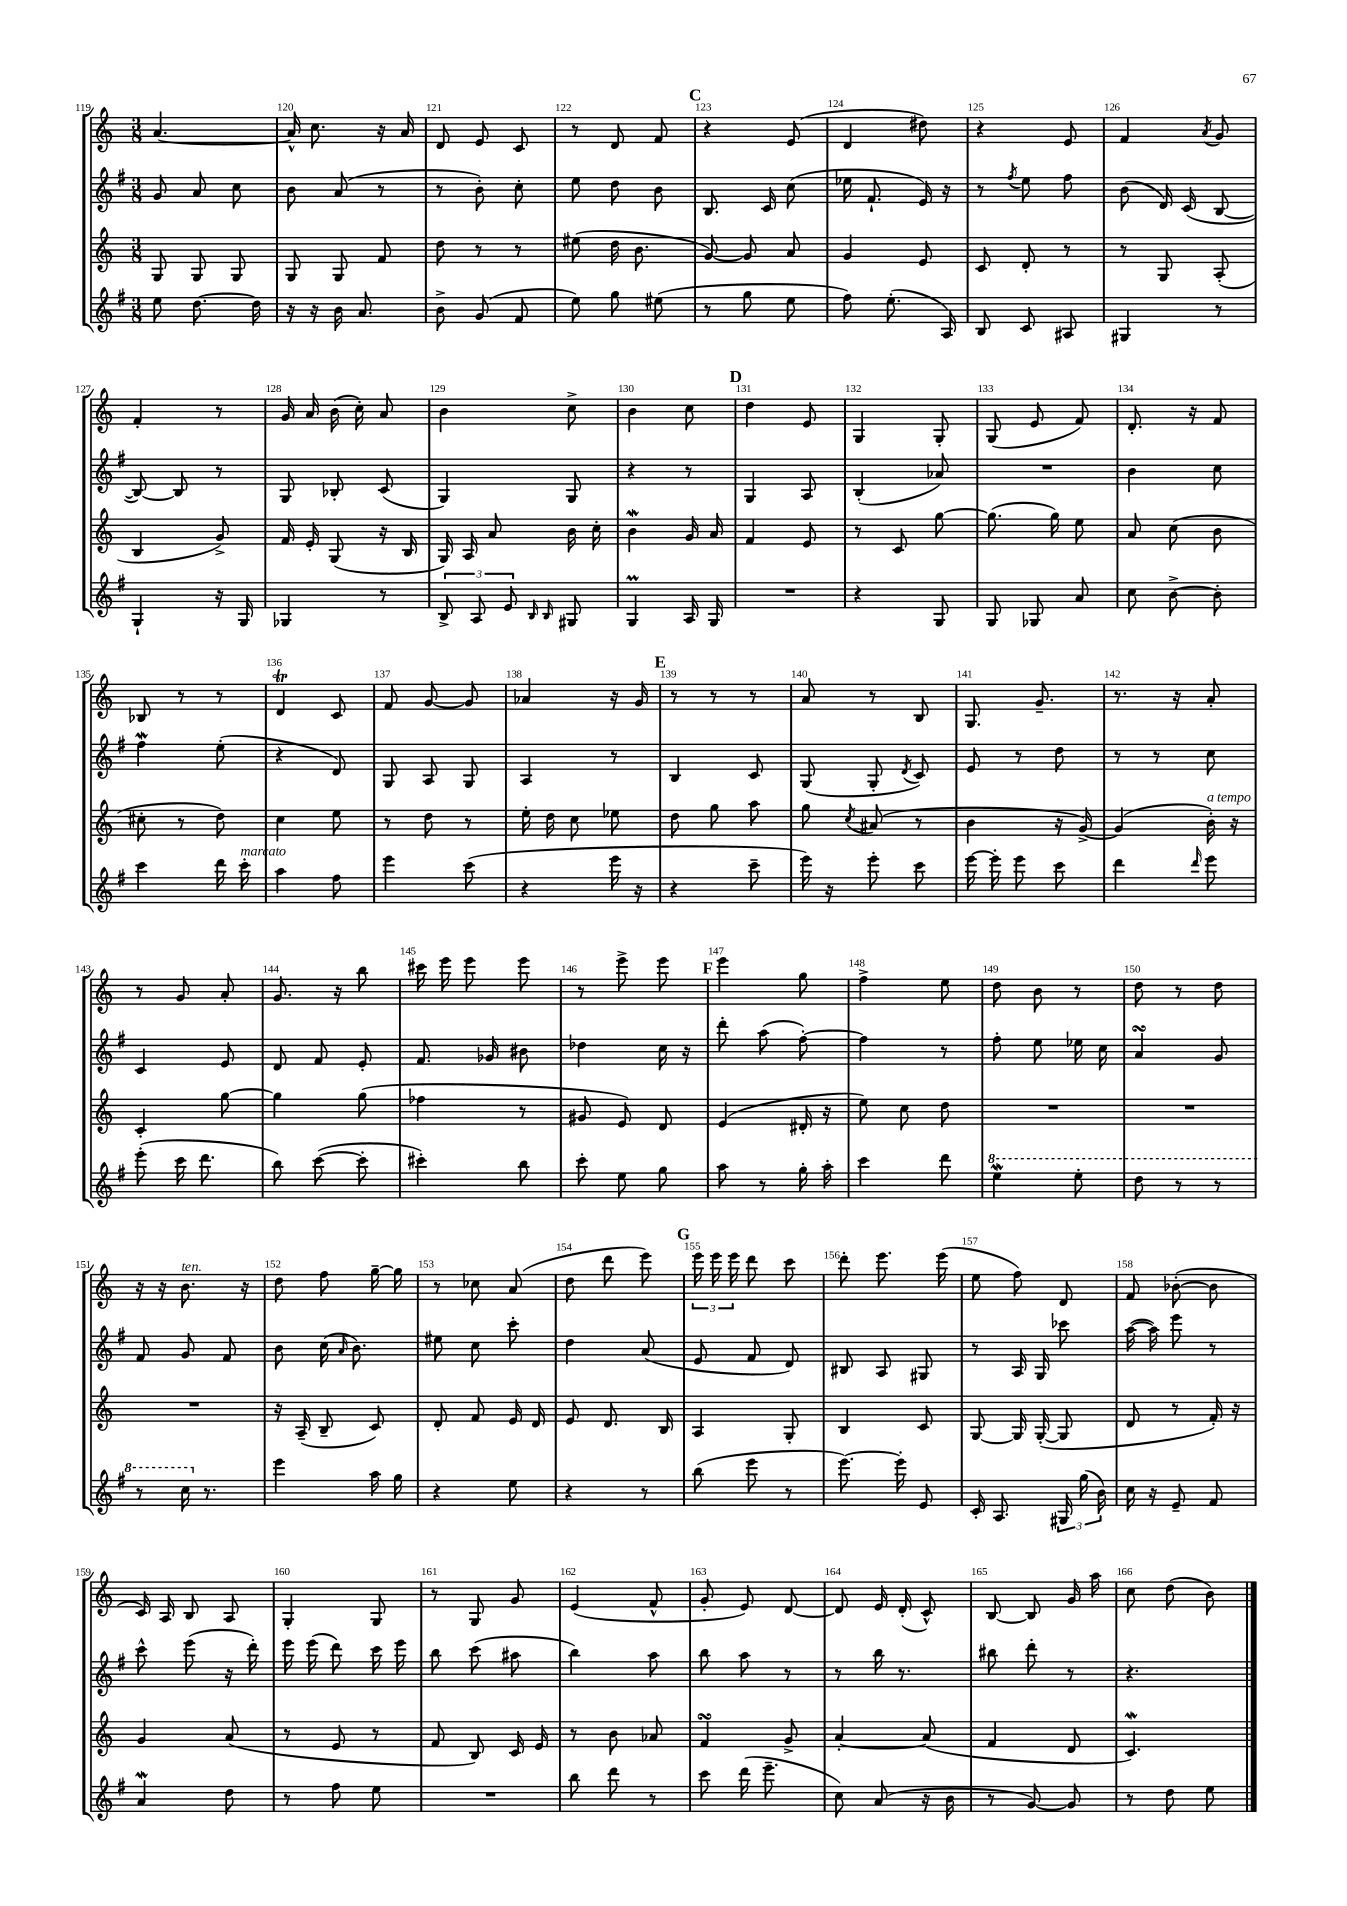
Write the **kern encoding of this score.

**kern	**kern	**kern	**kern
*part4	*part3	*part2	*part1
*staff4	*staff3	*staff2	*staff1
*clefG2	*clefG2	*clefG2	*clefG2
*k[f#]	*k[]	*k[f#]	*k[]
*M3/8	*M3/8	*M3/8	*M3/8
=119	=119	=119	=119
8ee\	8G/	8g/	[4.a/
[8.dd\	8G/	8a/	.
.	8G/	8cc\	.
16dd\]	.	.	.
=120	=120	=120	=120
16r	8G/	8b\	16a^^/]
16r	.	.	8.cc\
16b\	8G/	(8a/	.
8.a/	.	.	.
.	8f/	8r	16r
.	.	.	16a/
=121	=121	=121	=121
8b^\	8dd\	8r	8d/
(8g/	8r	8b'\)	8e/
8f#/	8r	8cc'\	8c/
=122	=122	=122	=122
8ee\)	(8ee#X\	8ee\	8r
8gg\	16dd\	8dd\	8d/
.	8.b\	.	.
(8ee#X\	.	8b\	8f/
!!LO:REH:place=s1:t=C
=123	=123	=123	=123
8r	[8g/)	8.B/	4r
8gg\	8g/]	.	.
.	.	16c/	.
8ee\	8a/	(8cc\	(8e/
=124	=124	=124	=124
8ff#\)	4g/	16ee-X\	4d/
.	.	8.f#`/	.
(8.ee'\	.	.	.
.	8e/	16e/)	8dd#X\)
16A/)	.	16r	.
=125	=125	=125	=125
8B/	8c/	8r	4r
.	.	8qff#/	.
8c/	8d'/	8ee\	.
8A#X/	8r	8ff#\	8e/
=126	=126	=126	=126
4G#X/	8r	(8b\	4f/
.	8G/	16d/)	.
.	.	(16c/	.
.	.	.	8qa/
8r	(8A'/	[8B/	8g/
!!LO:LB:g=z
=127	=127	=127	=127
4G`/	4B/	8B/_)	4f'/
.	.	8B/]	.
16r	8g^/)	8r	8r
16G/	.	.	.
=128	=128	=128	=128
4G-X/	16f/	8G/	16g/
.	16e'/	.	16a/
.	(8G/	8B-X'/	(16b\
.	.	.	16cc'\)
8r	16r	(8c/	8a/
.	16B/	.	.
=129	=129	=129	=129
12B^/	16G/)	4G/)	4b\
.	16A/	.	.
12A/	.	.	.
.	8a/	.	.
12e/	.	.	.
16qqB/	.	.	.
16qqB/	.	.	.
8G#X/	16b\	8G/	8cc^\
.	16cc'\	.	.
=130	=130	=130	=130
4GM/	4bW\	4r	4b\
16A/	16g/	8r	8cc\
16G/	16a/	.	.
!!LO:REH:place=s1:t=D
=131	=131	=131	=131
4.r	4f/	4G/	4dd\
.	8e/	8A/	8e/
=132	=132	=132	=132
4r	8r	(4B'/	4G/
.	8c/	.	.
8G/	[8gg\	8a-X/)	8G'/
=133	=133	=133	=133
8G/	(8.gg\]	4.r	(8G/
8G-X/	.	.	8e/
.	16gg\)	.	.
8a/	8ee\	.	8f/)
=134	=134	=134	=134
8cc\	8a/	4b\	8.d'/
[8b^\	(8cc\	.	.
.	.	.	16r
8b'\]	8b\	8cc\	8f/
!!LO:LB:g=z
=135	=135	=135	=135
4ccc\	8cc#X'\	4ff#W\	8B-X/
.	8r	.	8r
16ddd\	8dd\)	(8ee'\	8r
!LO:TX:a:i:t=marcato	!	!	!
16ccc'\	.	.	.
=136	=136	=136	=136
4aa\	4cc\	4r	4dT/
8ff#\	8ee\	8d/)	8c/
=137	=137	=137	=137
4eee\	8r	8G/	8f/
.	8dd\	8A/	[8g/
(8ccc\	8r	8G/	8g/]
=138	=138	=138	=138
4r	16ee'\	4A/	4a-X/
.	16dd\	.	.
.	8cc\	.	.
16eee\	8ee-X\	8r	16r
16r	.	.	16g/
!!LO:REH:place=s1:t=E
=139	=139	=139	=139
4r	8dd\	4B/	8r
.	8gg\	.	8r
8ccc~\	8aa\	8c/	8r
=140	=140	=140	=140
16eee\)	8gg\	(8G/	8a/
16r	.	.	.
.	8qcc/	.	.
8eee'\	(8a#X/	8G'/	8r
.	.	8qd/	.
8ccc\	8r	8c/)	8B/
=141	=141	=141	=141
[16eee\	4b\	8e/	8.G/
16eee'\]	.	.	.
8eee\	.	8r	.
.	.	.	8.g~/
8ccc\	16r	8dd\	.
.	[16g^/)	.	.
=142	=142	=142	=142
4ddd\	(4g/]	8r	8.r
.	.	8r	.
.	.	.	16r
16qqddd/	.	.	.
!	!LO:TX:a:i:t=a tempo	!	!
8eee\	16b'\)	8cc\	8a'/
.	16r	.	.
!!LO:LB:g=z
=143	=143	=143	=143
(8eee'\	4c'/	4c/	8r
16ccc\	.	.	8g/
8.ddd\	.	.	.
.	[8gg\	8e/	8a'/
=144	=144	=144	=144
8bb\)	4gg\]	8d/	8.g/
([8ccc\	.	8f#/	.
.	.	.	16r
8ccc'\]	(8gg\	8e'/	8bb\
=145	=145	=145	=145
4ccc#X'\)	4ff-X\	8.f#/	16ccc#X\
.	.	.	16eee\
.	.	.	8eee\
.	.	16g-X/	.
8bb\	8r	8b#X\	8eee\
=146	=146	=146	=146
8ccc'\	8g#X/	4dd-X\	8r
8ee\	8e/)	.	8eee^\
8gg\	8d/	16cc\	8eee\
.	.	16r	.
!!LO:REH:place=s1:t=F
=147	=147	=147	=147
8aa\	(4e/	8ddd'\	4eee\
8r	.	(8aa\	.
16gg'\	16d#X'/	[8ff#'\)	8gg\
16aa'\	16r	.	.
=148	=148	=148	=148
4ccc\	8ee\)	4ff#\]	4ff^\
.	8cc\	.	.
8ddd\	8dd\	8r	8ee\
=149	=149	=149	=149
*8va	*	*	*
4eeeW\	4.r	8ff#'\	8dd\
.	.	8ee\	8b\
8eee'\	.	16ee-X\	8r
.	.	16cc\	.
=150	=150	=150	=150
8ddd\	4.r	4asSSS/	8dd\
8r	.	.	8r
8r	.	8g/	8dd\
!!LO:LB:g=z
=151	=151	=151	=151
8r	4.r	8f#/	16r
.	.	.	16r
!	!	!	!LO:TX:a:i:t=ten.
16ccc\	.	8g/	8.b\
*X8va	*	*	*
8.r	.	.	.
.	.	8f#/	.
.	.	.	16r
=152	=152	=152	=152
4eee\	16r	8b\	8dd\
.	(16A~/	.	.
.	8B~/	(16cc\	8ff\
.	.	16qqa/	.
.	.	8.b\)	.
16aa\	8c/)	.	[16gg~\
16gg\	.	.	16gg\]
=153	=153	=153	=153
4r	8d'/	8ee#X\	8r
.	8f/	8cc\	8cc-X\
8ee\	16e/	8ccc'\	(8a/
.	16d/	.	.
=154	=154	=154	=154
4r	8e/	4dd\	8dd\
.	8.d/	.	8ddd\
8r	.	(8a/	8eee\)
.	16B/	.	.
!!LO:REH:place=s1:t=G
=155	=155	=155	=155
(8bb\	4A/	8e/	24eee\
.	.	.	24eee\
.	.	.	24eee\
8eee\	.	8f#/	8ddd\
8r	8G'/	8d/)	8ccc\
=156	=156	=156	=156
[8.eee\)	4B/	8B#X/	8ddd'\
.	.	8A/	8.eee\
16eee'\]	.	.	.
8e/	8c/	8G#X/	.
.	.	.	(16eee\
=157	=157	=157	=157
16c'/	[8G/	8r	8ee\
8.A/	.	.	.
.	16G/]	16A/	8ff\)
.	([16G'/	16G/	.
24G#X/	8G/]	8ccc-X\	8d/
(24gg\	.	.	.
24b\)	.	.	.
=158	=158	=158	=158
16cc\	8d/	([16aa\	8f/
16r	.	16aa\])	.
8e~/	8r	8eee\	([8b-X'\
8f#/	16f'/)	8r	8b-\]
.	16r	.	.
!!LO:LB:g=z
=159	=159	=159	=159
4aW/	4g/	8ccc^^\	16c/)
.	.	.	16A/
.	.	(8eee\	8B/
8dd\	(8a/	16r	8A/
.	.	16ddd'\)	.
=160	=160	=160	=160
8r	8r	16eee\	4G'/
.	.	(16eee\	.
8ff#\	8e/	8ddd\)	.
8ee\	8r	16ccc\	8G/
.	.	16eee\	.
=161	=161	=161	=161
4.r	8f/	8bb\	8r
.	8B/)	(8ccc\	8G/
.	16c/	8aa#X\	8g/
.	16e/	.	.
=162	=162	=162	=162
8bb\	8r	4bb\)	(4e/
8ddd\	8b\	.	.
8r	8a-X/	8aa\	8f^^/
=163	=163	=163	=163
8ccc\	4fsSSs/	8bb\	8g'/
(16ddd\	.	8aa\	8e/)
8.eee~\	.	.	.
.	8g^/	8r	[8d/
=164	=164	=164	=164
8cc\)	[4a'/	8r	8d/]
(8a/	.	16bb\	16e/
.	.	8.r	(16d'/
16r	(8a/]	.	8c^^/)
16b\	.	.	.
=165	=165	=165	=165
8r	4f/	8bb#X\	[8B/
[8g/)	.	8ddd'\	8B/]
8g/]	8d/	8r	16g/
.	.	.	16aa\
=166	=166	=166	=166
8r	4.cw/)	4.r	8cc\
8dd\	.	.	(8dd\
8ee\	.	.	8b\)
==	==	==	==
*-	*-	*-	*-
